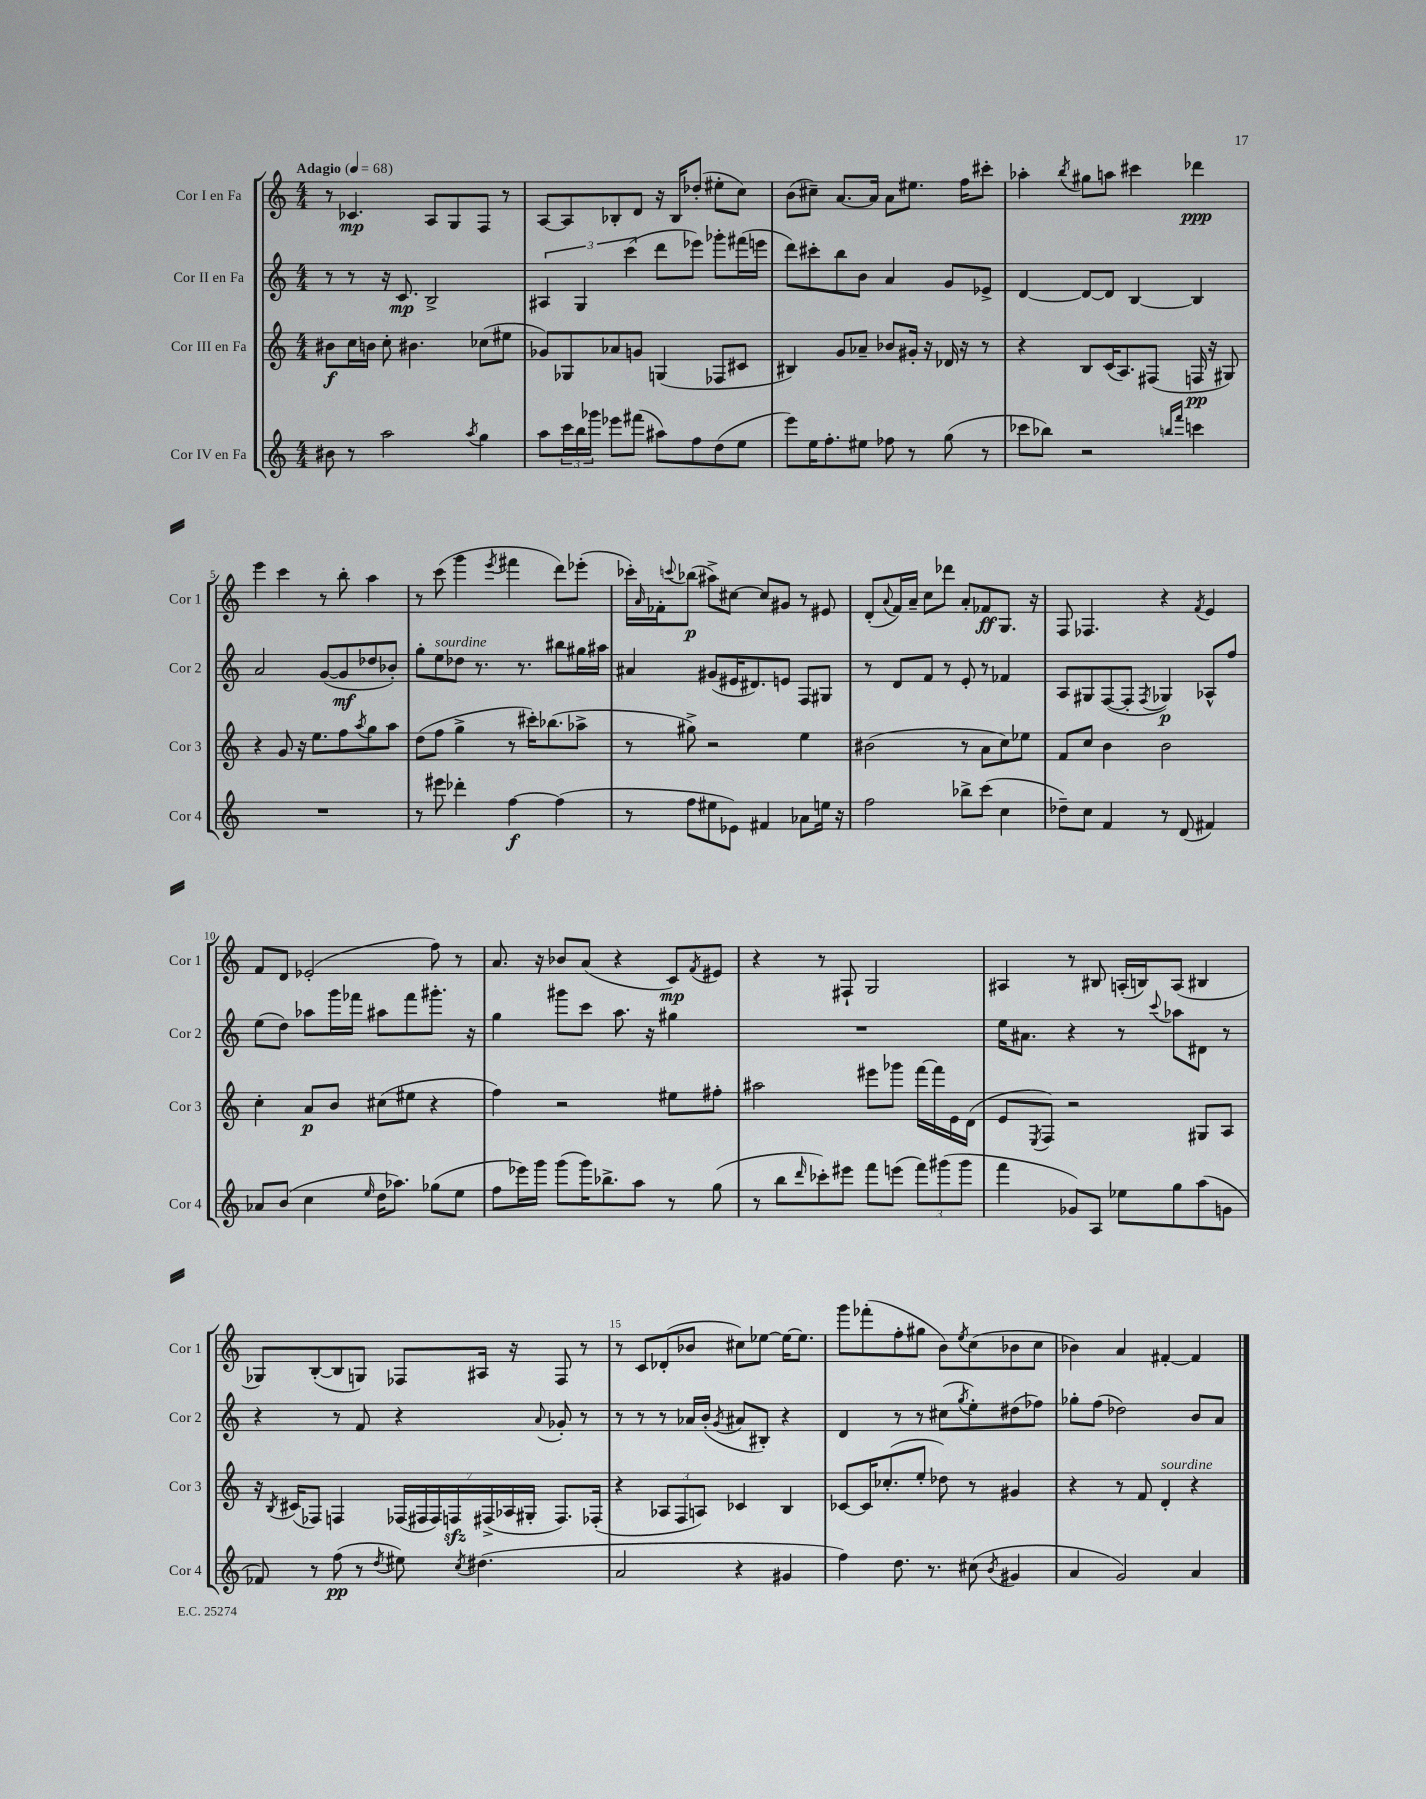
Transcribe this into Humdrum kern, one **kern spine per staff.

**kern	**kern	**kern	**kern
*staff4	*staff3	*staff2	*staff1
*clefG2	*clefG2	*clefG2	*clefG2
*k[]	*k[]	*k[]	*k[]
*M4/4	*M4/4	*M4/4	*M4/4
*MM68	*MM68	*MM68	*MM68
8b#\	8b#\L	8r	8r
8r	16cc\L	8r	4.c-/
.	16b\JJ	.	.
2aa\	8cc'\	16r	.
.	.	8.c/	.
.	4.b#\	.	.
.	.	2B^/	8A/L
.	.	.	8G/
8qaa/	.	.	.
4gg\	(8cc-\L	.	8F/J
.	8ee#\J	.	8r
=	=	=	=
8aa\L	8g-/L)	6A#/	[8A/L
24ccc\L	8G-/	.	8A/]
24bb\	.	6G/	.
24ggg-\JJ	.	.	.
8eee-\L	8a-/	.	8B-'/
.	.	(6ccc\	.
(8fff#\J	8g/J	.	8d/J
8aa#\L)	(4G/	8ddd\L	16r
.	.	.	16B-/LK
8ff\	.	8eee-\J)	(8dd-'/J
(8dd\	8F-/L	8ggg-'\L	8ee#'\L
8ee\J	8c#/J	(16fff#\L	8cc\J)
.	.	16eee\JJ	.
=	=	=	=
8eee\L)	4B#/)	8ddd\L)	(8b\L
16ee\K	.	8ccc#'\	8cc#~\J)
8.ff'\	.	.	.
.	8g/L	8bb\	[8.a/L
8ee#\J	8a-~/J	8b\J	.
.	.	.	16a/]Jk
8ff-\	8b-/L	4a/	8a\L
8r	16g#'/Jk	.	8.ee#\J
.	16r	.	.
(8gg\	16d-/	8g/L	.
.	16r	.	16ff\LK
8r	8r	8e-^/J	8ccc#'\J
=	=	=	=
8ccc-\L	4r	[4d/	4aa-'\
8bb-\J)	.	.	.
.	.	.	8qbb/
2r	8B/L	8d/_L	8gg#\L
.	(16c/K	8d/]J	8aa\J
.	8.A/)	.	.
.	.	[4B/	4ccc#\
.	(8F#/J	.	.
16qqbb/LL	.	.	.
16qqfff/JJ	.	.	.
4ccc\	16F/	4B/]	4ddd-\
.	16r	.	.
.	8G#/)	.	.
=	=	=	=
1r	4r	2a/	4eee\
.	8g/	.	4ccc\
.	16r	.	.
.	8.ee\L	.	.
.	.	([8g/L	8r
.	8ff\	8g/]	8bb'\
.	8qaa/	.	.
.	8gg\	8dd-/	4aa\
.	8aa\J	8b-'/J)	.
=	=	=	=
8r	(8dd\L	8gg'\L	8r
8eee#\	8ff\J	8ee\	(8ccc\
4ddd-'\	4gg^\	8dd-\J	4ggg\
.	.	8.r	.
.	.	.	8qeee/
[4ff\	8r	.	4fff#\
.	.	8.r	.
.	16ccc#'\LK)	.	.
.	(8.bb-\	.	.
(4ff\]	.	8bb#\L	8ddd\L)
.	8aa-^\J	16gg#\L	(8eee-'\J
.	.	16aa#\JJ	.
=	=	=	=
8r	8r	4a#/	16ccc-'\LL)
.	.	.	16qqa/
.	.	.	16f-'\J
.	.	.	8qqccc/
8ff\L	8gg#^\)	.	(8bb-\J
8ee#\	2r	(8g#/L	8aa#^\L)
8e-\J)	.	16e#/K	[8cc#\J
.	.	8.d#/)	.
4f#/	.	.	8cc#/]L
.	.	8e/J	8g#/J
8a-\L	4ee\	8F/L	8r
16ee\Jk	.	8G#/J	8e#/
16r	.	.	.
=	=	=	=
2ff\	(2b#\	8r	(8d'/L
.	.	.	8qqa/
.	.	8d/L	16f/L)
.	.	.	16a~/JJ
.	.	8f/J	8cc\L
.	.	8r	8ddd-\J
8bb-^\L	8r	8e'/	8a'/L
(8ccc\J	8a\L	8r	8f-/
4cc\	8cc\)	4f-/	8.G/J
.	8ee-\J	.	.
.	.	.	16r
=	=	=	=
8dd-~\L)	8f/L	8A/L	8F/
8cc\J	8cc/J	8G#/	4.F-/
4f/	4b\	([8F/	.
.	.	8F'/]J	.
.	.	8qF/	.
8r	2b\	4G-/)	4r
(8d/	.	.	.
.	.	.	8qf/
4f#/)	.	8A-^^/L	4e/
.	.	8ff/J	.
=	=	=	=
8a-/L	4cc'\	(8ee\L	8f/L
(8b/J	.	8dd\J)	8d/J
4cc\	8a/L	8aa-\L	(2e-'/
.	8b/J	16ggg\L	.
.	.	16fff-\JJ	.
16qqee/	.	.	.
16dd\LK	(8cc#\L	8aa#\L	.
8.aa-\J)	.	.	.
.	8ee#\J	8fff-\	.
(8gg-\L	4r	8.ggg#'\J	8ff\)
8ee\J	.	.	8r
.	.	16r	.
=	=	=	=
8ff\L	4ff\)	4gg\	8.a/
16eee-\L)	.	.	.
16ggg\JJ	.	.	16r
(8ggg\L	2r	8ggg#\L	8b-/L
16ggg\K)	.	8ccc\J	(8a/J
8.bb-^\	.	.	.
.	.	8.aa\	4r
8aa\J	.	.	.
.	.	16r	.
8r	8ee#\L	4gg#\	8c/L)
.	.	.	8qf/
(8gg\	8ff#'\J	.	8e#/J
=	=	=	=
8r	2aa#\	1r	4r
8bb\L	.	.	.
16qqddd/	.	.	.
8ccc-'\)	.	.	8r
8eee#\J	.	.	8F#`/
8fff\L	8eee#\L	.	2G/
(8eee\J	8ggg-\J	.	.
12fff\L)	[16fff\LL	.	.
.	16fff\]	.	.
(12ggg#\	.	.	.
.	16e\	.	.
12ggg#\J	.	.	.
.	(16d\JJ	.	.
=	=	=	=
4fff\	8e/L	16ee\LK	4A#/
.	.	8.a#\J	.
.	8qE/	.	.
.	8F/J)	.	.
8g-/L)	2r	4r	8r
8A/J	.	.	8B#/
8ee-\L	.	8r	(16A'/LL
.	.	.	16B/J)
.	.	8qqccc/	.
8gg\	.	8aa-\L	(8A/J
(8aa\	8G#/L	8d#\J	4B#/
8g\J	8A/J	8r	.
=	=	=	=
8f-/)	16r	4r	8G-/L)
.	8qB/	.	.
.	(16c#/LK	.	.
8r	8F-/J)	.	([8B'/
(8ff\	4F/	8r	8B/]
8r	.	8f/	8G/J)
8qdd/	.	.	.
8ee#\)	(28F-/LL	4r	8F-/L
.	28F#/	.	.
.	28F#/)	.	.
.	28F/	.	.
8qcc/	.	.	.
(4.dd#\	.	.	16A#/Jk
.	(28F#^/	.	.
.	28A-/	.	.
.	.	.	16r
.	28G#'/JJ	.	.
.	.	8qqa/	.
.	8.F#/L)	8g-'/	8F-/
.	.	8r	8r
.	(16F-'/Jk	.	.
=	=	=	=
2a/	4r	8r	8r
.	.	8r	8c/L
.	12A-/L	8r	(8d-'/
.	12F/	.	.
.	.	16a-/LL	8b-/J
.	12A/J)	.	.
.	.	(16b'/JJ	.
.	.	8qg/	.
4r	4c-/	8a#/L	8cc#\L)
.	.	8B#'/J)	[8ee-\J
4g#/	4B/	4r	16ee-\_LK
.	.	.	8.ee-\]J
=	=	=	=
4ff\)	[8c-/L	4d/	8ggg\L
.	16c-/]K	.	(8fff-'\
.	(8.cc-'/	.	.
8.dd\	.	8r	8ff'\
.	8ee'/J	8r	8gg#\J
8.r	.	.	.
.	8dd-\)	(8cc#\L	8b\L)
.	.	8qgg/	8qee/
(8cc#\	8r	8ee'\)	(8cc\
8qb/	.	.	.
4g#/	4g#/	(8dd#\	8b-\
.	.	8ff-\J)	8cc\J
=	=	=	=
4a/	4r	8gg-'\L	4b-\)
.	.	(8ff\J	.
2g/)	8r	2dd-\)	4a/
.	8f/	.	.
.	4d'/	.	[4f#'/
4a/	4r	8b/L	4f#/]
.	.	8a/J	.
==	==	==	==
*-	*-	*-	*-
